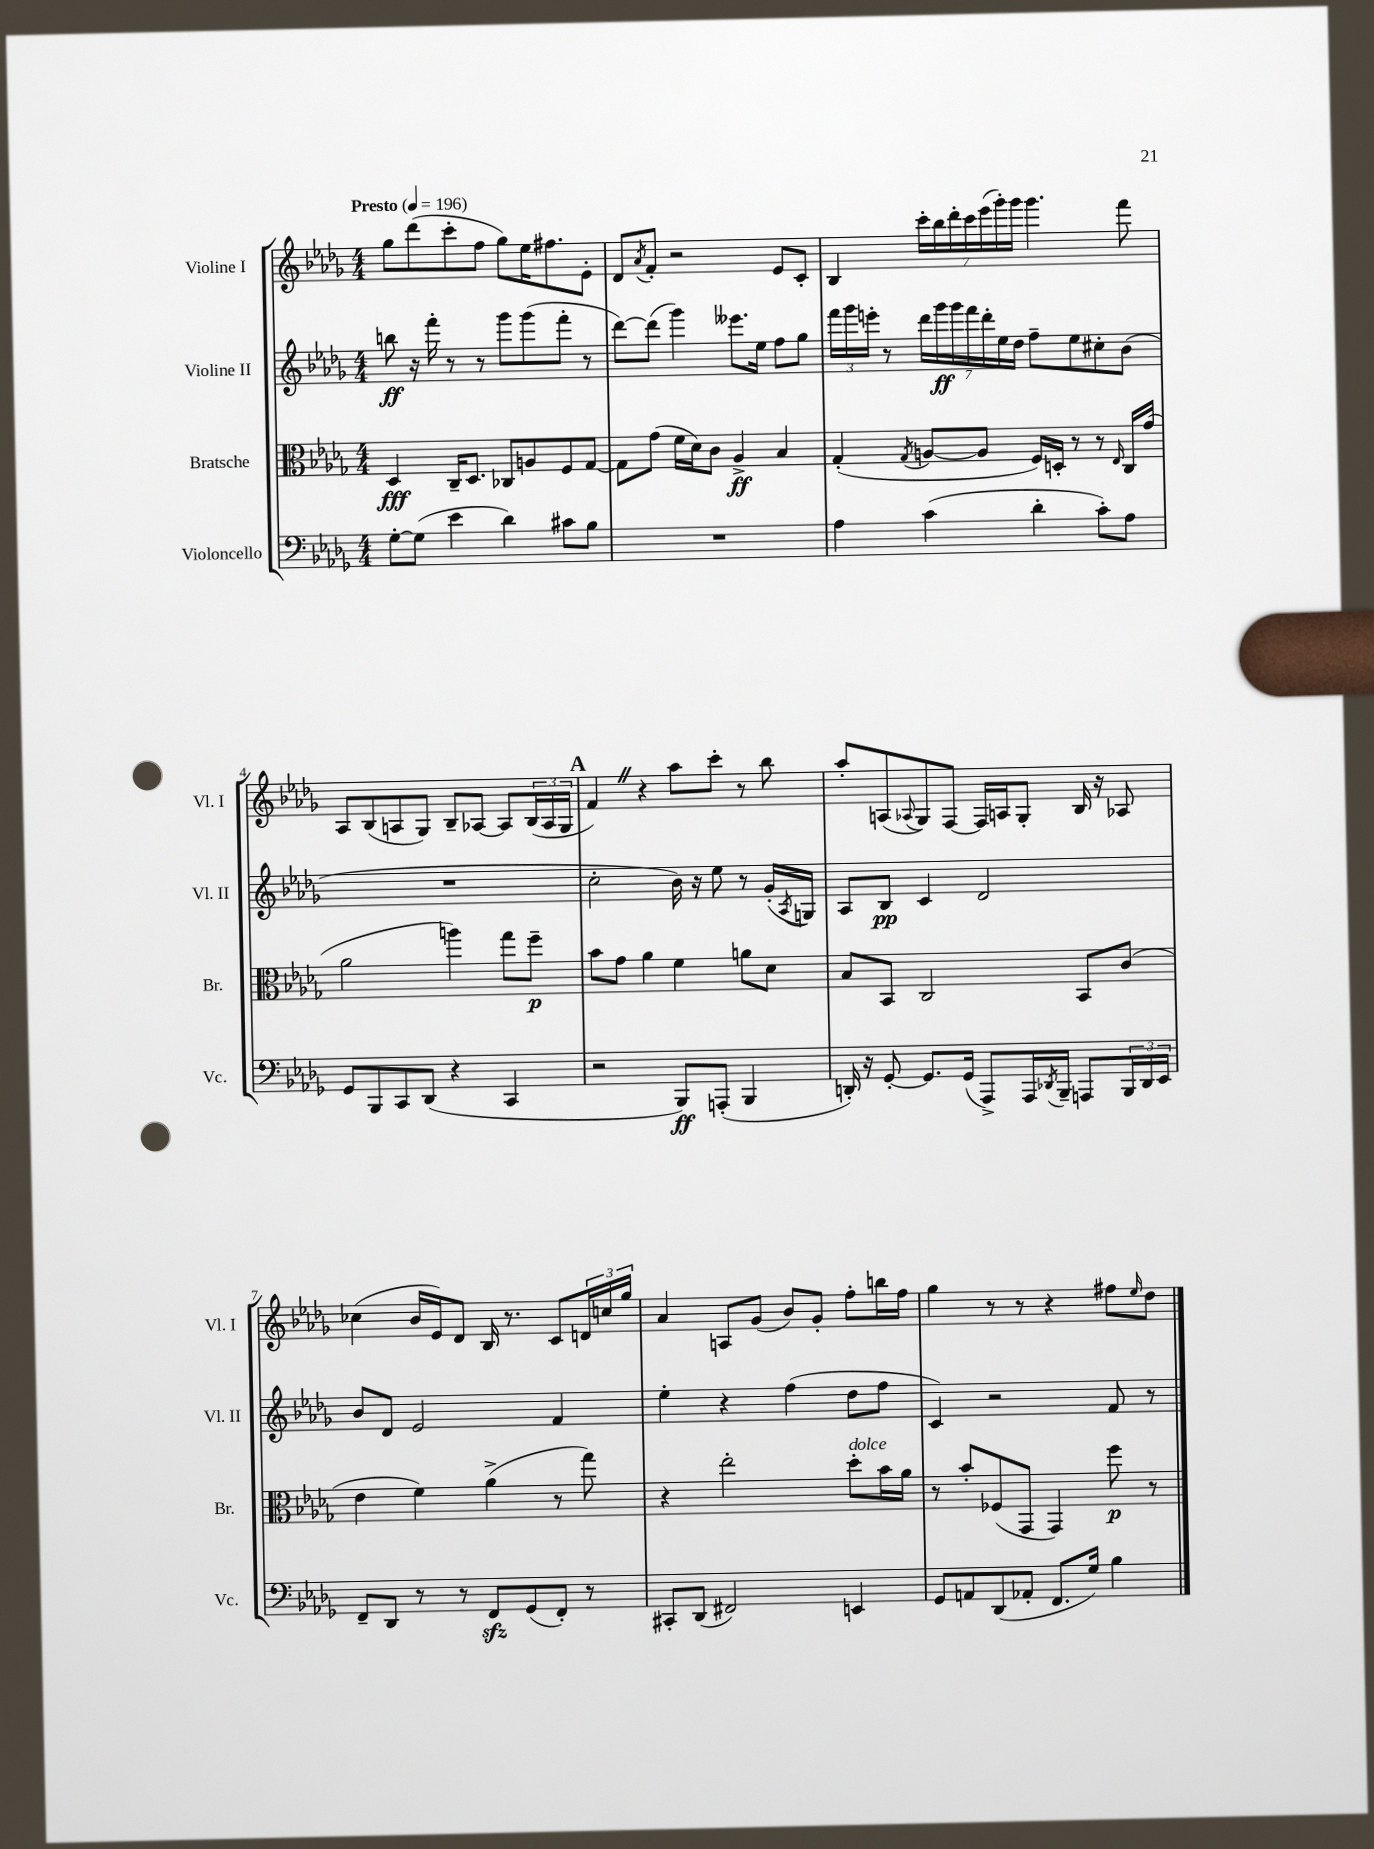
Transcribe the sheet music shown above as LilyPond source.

<<
\new StaffGroup <<
\new Staff = "s0" \with { instrumentName = "Violine I" shortInstrumentName = "Vl. I" } {
    \clef treble \key des \major \numericTimeSignature \time 4/4 \tempo "Presto" 4 = 196
    ges''8 des'''8( c'''8-. f''8 ges''8) ees''16 fis''8. ees'8-. |
    des'8 \acciaccatura { aes'8 } f'8-. r2 ees'8 c'8-. |
    bes4 \tuplet 7/4 { c'''16-. bes''16 des'''16-. c'''16 ees'''16( ges'''16-.) ges'''16 } ges'''4. f'''8 |
    aes8 bes8( a8 ges8) bes8-- aes8~ aes8 \tuplet 3/2 { bes16( aes16 ges16 } |
    \mark \markup { \bold "A" } f'4) \once \override BreathingSign.text = \markup { \musicglyph "scripts.caesura.straight" } \breathe r4 aes''8 c'''8-. r8 bes''8 |
    aes''8-. a8( \appoggiatura { aes8 } ges8) f8~ f16 a16 ges8-. bes16 r16 aes8 |
    ces''4( bes'16 ees'16) des'8 bes16 r8. c'8 \tuplet 3/2 { d'16 c''16 ges''16 } |
    aes'4 a8 ges'8( bes'8) ges'8-. f''8-. b''16 f''16 |
    ges''4 r8 r8 r4 fis''8 \grace { ees''16 } des''8 \bar "|." |
}
\new Staff = "s1" \with { instrumentName = "Violine II" shortInstrumentName = "Vl. II" } {
    \clef treble \key des \major \numericTimeSignature \time 4/4
    b''8\ff r16 f'''16-. r8 r8 ges'''8 ges'''8( f'''8-. r8 |
    des'''8~) des'''8( ges'''4) eeses'''8. ees''16 f''8 ges''8 |
    \tuplet 3/2 { f'''16 ges'''16 e'''16-. } r8 \tuplet 7/4 { des'''16 ges'''16\ff ges'''16 f'''16 des'''16-. ees''16 des''16 } f''8-- ees''8 cis''8-. bes'8( |
    R1 |
    \mark \markup { \bold "A" } c''2-. bes'16) r16 ees''8 r8 ges'16-.( \acciaccatura { aes8 } g16) |
    aes8 bes8\pp c'4 des'2 |
    bes'8 des'8 ees'2 f'4 |
    ees''4-. r4 f''4( des''8 f''8 |
    c'4) r2 f'8 r8 \bar "|." |
}
\new Staff = "s2" \with { instrumentName = "Bratsche" shortInstrumentName = "Br." } {
    \clef alto \key des \major \numericTimeSignature \time 4/4
    des4\fff c16-- des8. ces8 a8 f8 ges8~ |
    ges8 ges'8( f'16 des'16) c'8 aes4->\ff bes4 |
    ges4-.( \acciaccatura { ges8 } a8~ a8 f16) d16-. r8 r8 \grace { ees16 } c16 ges'16( |
    aes'2 a''4) ges''8 f''8--\p |
    \mark \markup { \bold "A" } bes'8 ges'8 aes'4 f'4 a'8 des'8 |
    bes8 bes,8 c2 bes,8 c'8( |
    ees'4 f'4) aes'4->( r8 ges''8) |
    r4 ees''2-. des''8-.^\markup { \italic "dolce" } bes'16 aes'16 |
    r8 bes'8-. fes8( ges,8 ges,4) f''8\p r8 \bar "|." |
}
\new Staff = "s3" \with { instrumentName = "Violoncello" shortInstrumentName = "Vc." } {
    \clef bass \key des \major \numericTimeSignature \time 4/4
    ges8~-. ges8( ees'4 des'4) cis'8 bes8 |
    R1 |
    aes4 c'4( des'4-. c'8-.) aes8 |
    ges,8 bes,,8 c,8 des,8( r4 c,4 |
    \mark \markup { \bold "A" } r2 bes,,8\ff) a,,8-.( bes,,4 |
    d,16-.) r16 ges,8~-. ges,8. ges,16( aes,,8->) aes,,16 \acciaccatura { des,8 } bes,,16-- a,,8 \tuplet 3/2 { bes,,16 des,16 ees,16 } |
    f,8-- des,8 r8 r8 f,8\sfz ges,8( f,8-.) r8 |
    cis,8-. des,8( fis,2) e,4 |
    ges,8 a,8 des,8( aes,8-. f,8. ges16) bes4 \bar "|." |
}
>>
>>
